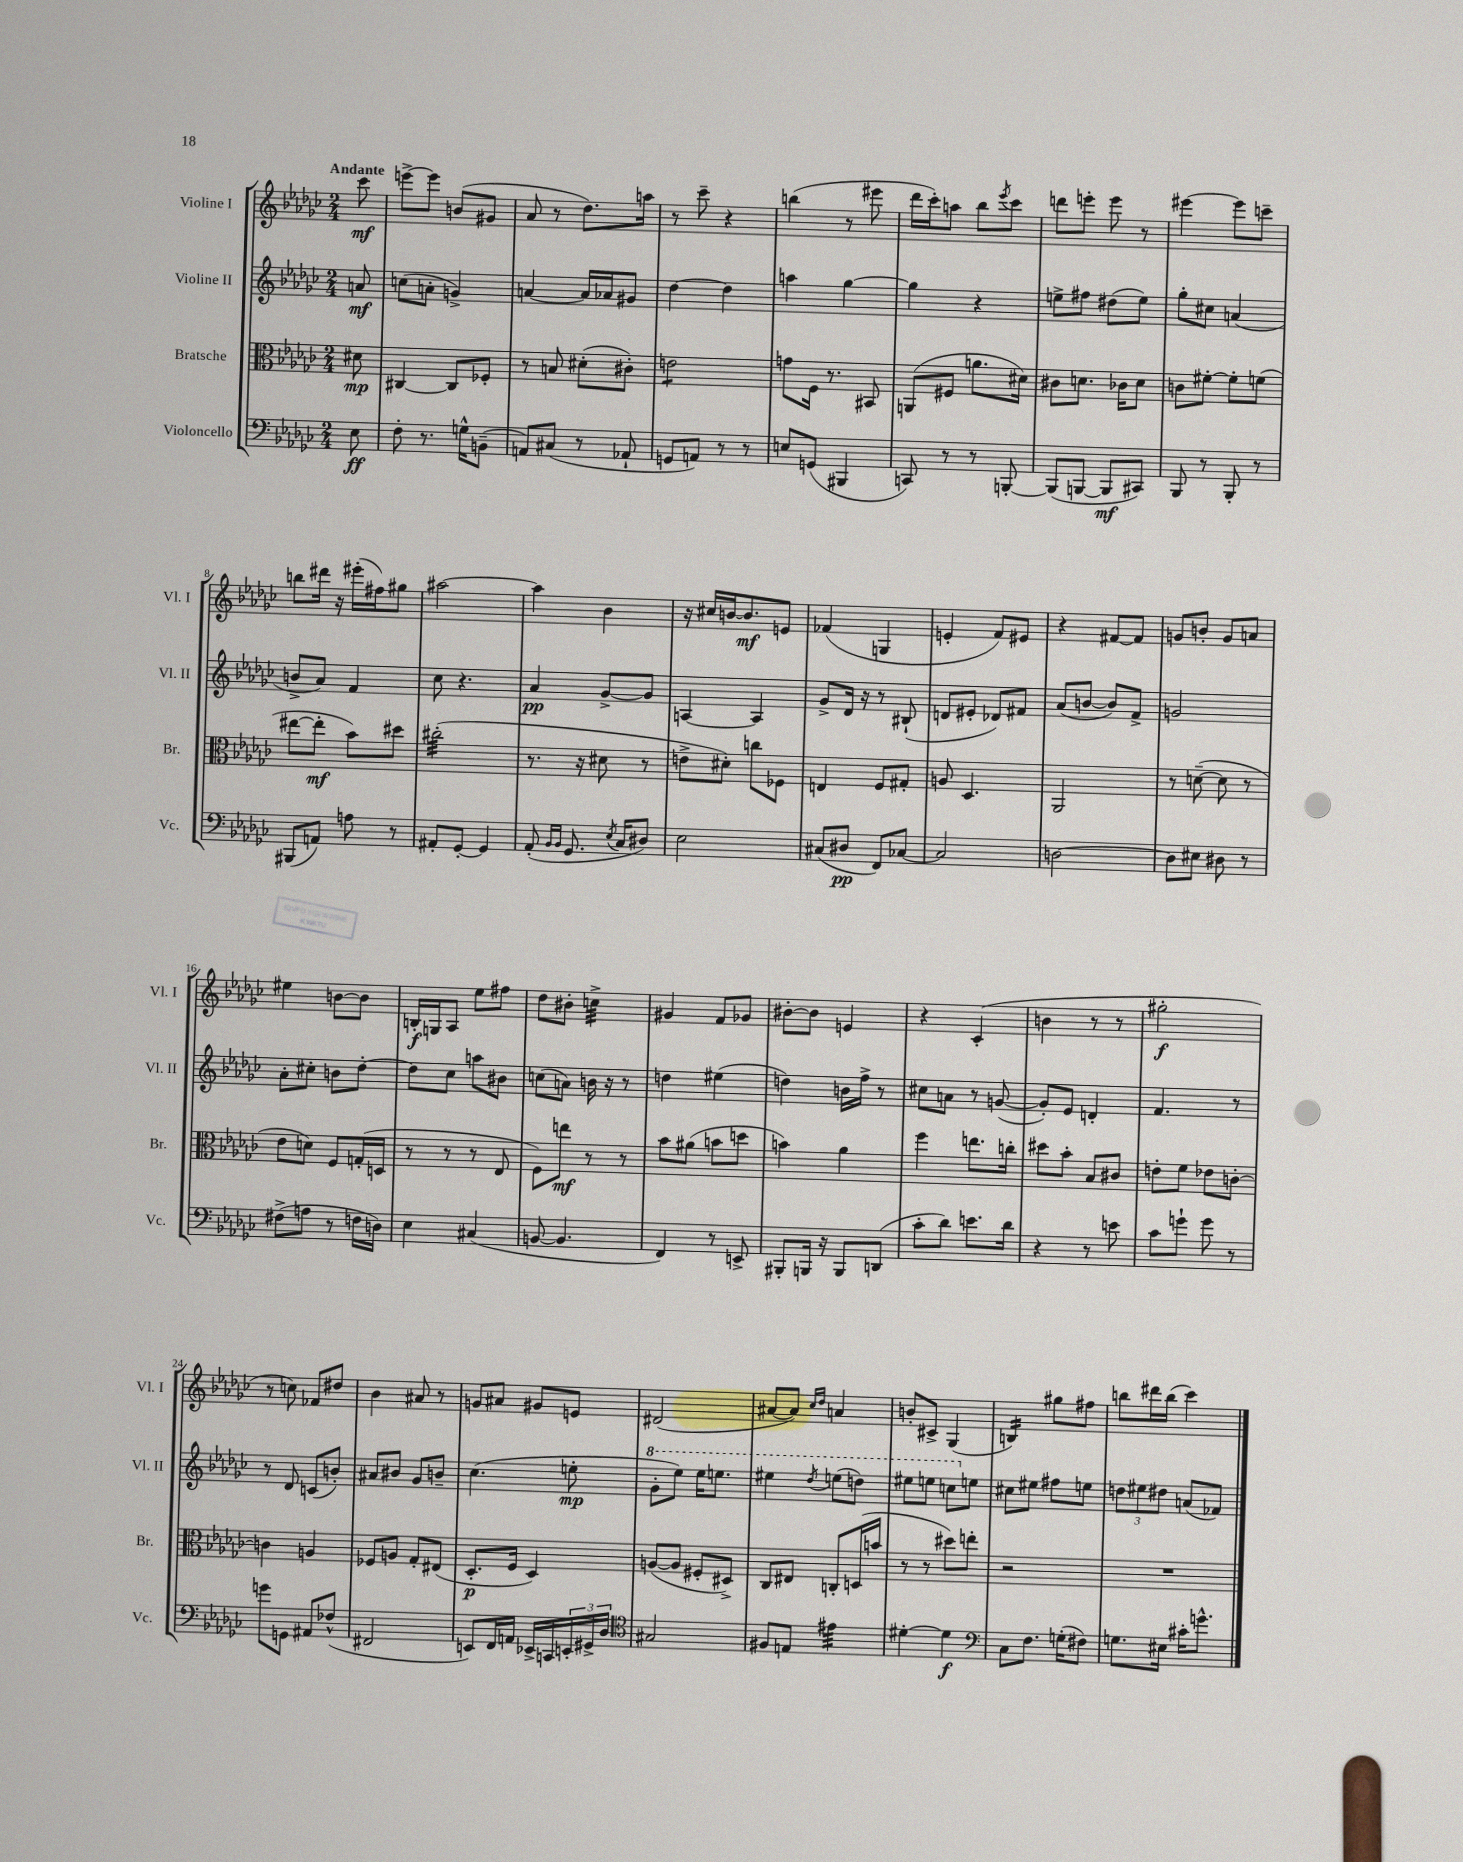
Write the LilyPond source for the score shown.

<<
\new StaffGroup <<
\new Staff = "s0" \with { instrumentName = "Violine I" shortInstrumentName = "Vl. I" } {
    \clef treble \key ges \major \numericTimeSignature \time 2/4 \partial 8 \tempo "Andante"
    ces'''8\mf |
    e'''8~-> e'''8 b'8( gis'8 |
    aes'8 r8 des''8.) a''16 |
    r8 ces'''8-- r4 |
    b''4( r8 eis'''8 |
    des'''16 ces'''16-.) a''8 bes''8 \acciaccatura { ees'''8 } ces'''8 |
    d'''8 e'''8-. e'''8 r8 |
    eis'''4~ eis'''8 c'''8-- |
    b''8 dis'''16 r16 eis'''16-.( fis''16) gis''8 |
    ais''2~ |
    ais''4 bes'4 |
    r16 cis''16 b'16~ b'8.\mf e'8 |
    fes'4( g4 |
    e'4-. f'8) eis'8 |
    r4 fis'8~ fis'8 |
    g'8 b'8-. g'8 a'8 |
    eis''4 b'8~ b'8 |
    b16-.\f g16 aes8 ees''8 fis''8 |
    des''8 bis'8-. c''4:32-> |
    gis'4 f'8 ges'8 |
    bis'8~-. bis'8 e'4 |
    r4 ces'4-.( |
    b'4 r8 r8 |
    gis''2-.\f |
    r8 c''8) fes'8 dis''8 |
    bes'4 ais'8 r8 |
    g'8 ais'8 gis'8 e'8 |
    dis'2( |
    ais'8~ ais'8) \grace { ces''16 des''16 } a'4 |
    b'8-. cis'8-> ges4( |
    b4:16) gis''8 fis''8 |
    b''8 dis'''16 b''16( ces'''4) \bar "|." |
}
\new Staff = "s1" \with { instrumentName = "Violine II" shortInstrumentName = "Vl. II" } {
    \clef treble \key ges \major \numericTimeSignature \time 2/4 \partial 8
    a'8\mf |
    c''8( a'8-. g'4->) |
    a'4~ a'16 aes'16 gis'8 |
    des''4~ des''4 |
    a''4 ges''4~ |
    ges''4 r4 |
    e''8-> fis''8 dis''8( e''8) |
    ges''8-. cis''8 a'4( |
    b'8-> aes'8) f'4 |
    ces''8 r4. |
    aes'4\pp ges'8~-> ges'8 |
    a4~ a4 |
    ges'8-> des'16 r16 r8 bis8-!( |
    d'8 eis'8-. des'8) fis'8 |
    aes'8( b'8~ b'8) f'8-> |
    g'2 |
    aes'8-. cis''8-. b'8 des''8~-. |
    des''8 ces''8 a''8 bis'8 |
    c''8( a'8) b'16 r16 r8 |
    d''4 eis''4( |
    d''4) b'16 f''16-> r8 |
    cis''8 a'8 r8 g'8~( |
    g'8-.) ees'8 d'4-. |
    f'4. r8 |
    r8 des'8 c'8( b'8-.) |
    ais'8 bis'8 ges'8 b'8-- |
    ces''4.( e''8-.\mp |
    \ottava #1 ges''8-. ees'''8) ees'''16 e'''8. |
    eis'''4 \acciaccatura { des'''8 } e'''8( d'''8) |
    eis'''8 e'''8 c'''8 \ottava #0 e''8 |
    cis''8 eis''8 fis''8 e''8 |
    \tuplet 3/2 { d''8 eis''8 dis''8 } a'8( fes'8) \bar "|." |
}
\new Staff = "s2" \with { instrumentName = "Bratsche" shortInstrumentName = "Br." } {
    \clef alto \key ges \major \numericTimeSignature \time 2/4 \partial 8
    dis'8\mp |
    cis4~ cis8 fes8-. |
    r8 b8 dis'8-.( cis'8-.) |
    e'2:8 |
    g'8 f16 r8. bis,8 |
    a,8( fis8 a'8. dis'16) |
    cis'8 d'8. ces'16 d'8 |
    c'8 fis'8~-. fis'8-. f'8( |
    eis''8~ eis''8-.\mf bes'8) dis''8 |
    cis''2:32-.( |
    r8. r16 dis'8 r8 |
    e'8-> dis'8-.) c''8 fes8 |
    e4 f8 gis8-. |
    a8 des4. |
    aes,2 |
    r8 d'8~--( d'8 r8 |
    ees'8 d'8) f8 g16-.( d16 |
    r8 r8 r8 ees8 |
    f8) e''8\mf r8 r8 |
    bes'8 ais'8( b'8 d''8 |
    b'4) aes'4 |
    f''4 e''8. c''16-. |
    dis''8 bes'8-. bes8 cis'8 |
    e'8-. f'8 ees'8 c'8~-. |
    c'4 a4 |
    fes8 a8 ges8-. eis8( |
    des8.-.\p f16 des4) |
    a8~( a8 fis8-. dis8->) |
    ces8 eis8 c8-. d16( b'16 |
    r8 r8 dis''8) e''8-. |
    r2 |
    R2 \bar "|." |
}
\new Staff = "s3" \with { instrumentName = "Violoncello" shortInstrumentName = "Vc." } {
    \clef bass \key ges \major \numericTimeSignature \time 2/4 \partial 8
    ees8\ff |
    f8-. r8. g16-^ b,8--( |
    a,8) cis8( r8 aes,8-! |
    g,8 a,8) r8 r8 |
    e8 g,8( bis,,4 |
    c,8) r8 r8 b,,8~-. |
    b,,8( b,,8~ b,,8\mf cis,8) |
    bes,,8 r8 bes,,8-. r8 |
    bis,,8( a,8) a8 r8 |
    ais,8-. ges,8~-. ges,4 |
    aes,8-.( \grace { bes,16 bes,16 } ges,8. \acciaccatura { ees8 } ces16 dis8) |
    ees2 |
    cis8( dis8\pp f,8) ces8~ |
    ces2 |
    d2~ |
    d8 eis8 dis8 r8 |
    fis8->( a8 r8 f16 d16) |
    ees4 cis4( |
    b,8~ b,4. |
    f,4) r8 e,8-> |
    bis,,8-. b,,16 r16 b,,8 d,8( |
    ces'8-. des'8) e'8. des'16 |
    r4 r8 e'8 |
    ces'8 g'8-! g'8 r8 |
    g'8 g,8 ais,8 fes8-^( |
    fis,2 |
    e,8) f,16 a,16 ees,16-> c,16 \tuplet 3/2 { e,16-. gis,16-> des16 } |
    \clef tenor gis2 |
    fis8 e8 eis'4:32 |
    dis'4~-. dis'4\f |
    \clef bass ces8 f8. g16-.( fis8) |
    g8. eis16 cis'16-. g'8.-^ \bar "|." |
}
>>
>>
